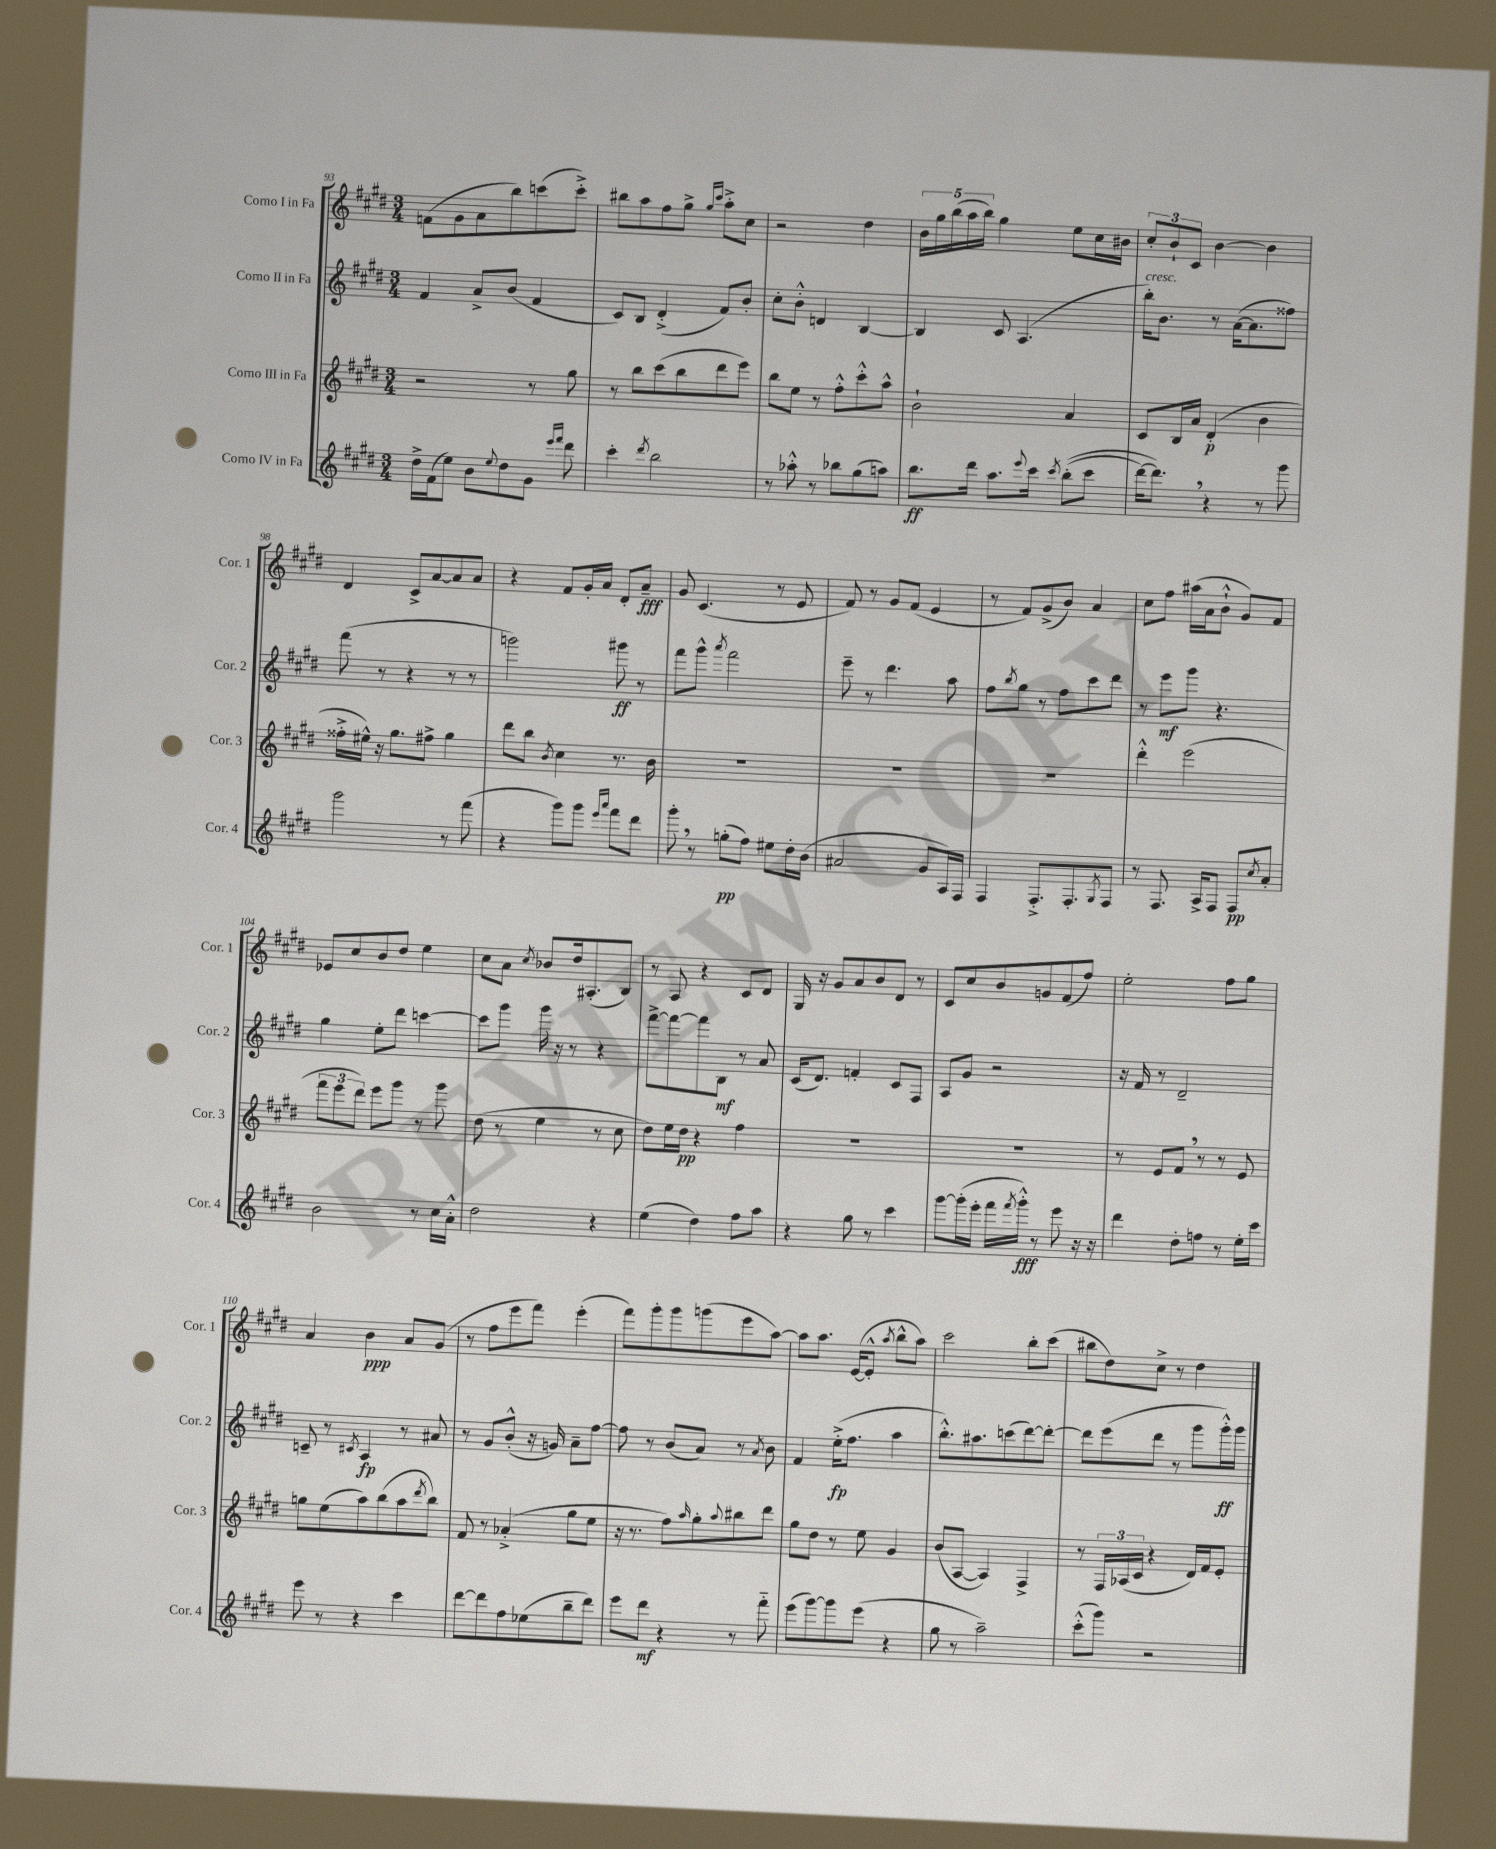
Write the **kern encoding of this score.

**kern	**kern	**kern	**kern
*staff4	*staff3	*staff2	*staff1
*clefG2	*clefG2	*clefG2	*clefG2
*k[f#c#g#d#]	*k[f#c#g#d#]	*k[f#c#g#d#]	*k[f#c#g#d#]
*M3/4	*M3/4	*M3/4	*M3/4
16dd#^\LL	2r	4f#/	(8f\L
(16f#\J	.	.	.
8ee\J)	.	.	8g#\
8b\L	.	8a^/L	8a\
8qqee/	.	.	.
8dd#\	.	(8b/J	8bb\)
8g#\J	8r	4f#/	(8ccc\
16qqeee/LL	.	.	.
16qqfff#/JJ	.	.	.
8ddd#\	8gg#\	.	8ccc'^\J)
=	=	=	=
4ccc#'\	8r	8c#/L)	8bb#\L
.	8bb\L	8B/J	8aa\
8qddd#/	.	.	.
2bb\	(8ccc#\	(4d#'^/	8ff#\
.	8bb\	.	8gg#^\J
.	.	.	16qqgg#/LL
.	.	.	16qqccc#/JJ
.	8ddd#\	8f#/L)	8aa'^\L
.	8eee\J)	8b'/J	8cc#\J
=	=	=	=
8r	8bb\L	8cc#'\L	2r
8aa-'^^\	8ee\J	8b'^^\J	.
8r	8r	4d/	.
8bb-\L	8ff#'^^\L	.	.
(8gg#\	8ccc#'^^\	[4B/	4dd#\
8aa\J)	8aa^^\J	.	.
=	=	=	=
8.bb\L	2b`\	4B/]	20b\LL
.	.	.	20gg#\
.	.	.	(20bb\
.	.	.	20aa\
16ddd#\Jk	.	.	.
.	.	.	20bb\JJ)
8.aa\L	.	8c#/	4gg#\
.	.	(4.A/	.
8qqeee/	.	.	.
16ccc#\Jk	.	.	.
8qccc#/	.	.	.
&((8bb'\L	4a/	.	8ee\L
8ccc#\J	.	.	16cc#\L
.	.	.	16b#\JJ
=	=	=	=
[16ddd#\LK)	8c#/L	16bb'\LK)	12cc#'/L
8.ddd#\]J&)	.	8.b\J	.
.	.	.	12b`/
.	16B/L	.	.
.	.	.	12c#/J
.	16a/JJ	.	.
4r	(4d#'/	8r	[4b\
.	.	([16a\LK	.
.	.	8.a\]	.
8r	4b\	.	4b\]
8ggg#\	.	8ff##\J)	.
=	=	=	=
2ggg#\	16ff##'^\LL	(8fff#\	4d#/
.	16ee#^^\JJ)	.	.
.	16r	8r	.
.	8.gg#\L	.	.
.	.	4r	8c#^/L
.	8ff#^\J	.	[8a/
8r	4gg#\	8r	8a/]
(8fff#\	.	8r	8a/J
=	=	=	=
4r	8ddd#\L	2ggg\)	4r
.	8bb\J	.	.
.	8qb/	.	.
8ggg#\L)	4cc#\	.	8f#/L
8ggg#\J	.	.	16g#'/L
.	.	.	16a/JJ
16qqeee/LL	.	.	.
16qqaaa/JJ	.	.	.
8fff#\L	8.r	8ggg#\	8d#'/L
8ddd#\J	.	8r	8a~/J
.	16b\	.	.
=	=	=	=
8ggg#'\	2.r	8fff#\L	8g#/
8r	.	8ggg#^^\J	(4.c#/
.	.	8qaaa/	.
(8gg'\L	.	2fff#\	.
8ff#\J)	.	.	.
8ee#\L	.	.	8r
16dd#'\L	.	.	8e/
(16b\JJ	.	.	.
=	=	=	=
2a#/	2.r	8eee~\	8f#/)
.	.	8r	8r
.	.	4.ddd#\	8g#/L
.	.	.	(8f#/J
8g#/L	.	.	4e/
16A/L)	.	8aa\	.
16F#/JJ	.	.	.
=	=	=	=
4F#/	2.r	8ff#\L	8r
.	.	8qbb/	.
.	.	8gg#\J	8f#/L)
8.F#'^/L	.	8r	(8g#^/
.	.	8ff#\L	8b/J)
8.F#'/	.	.	.
.	.	8ccc#\	4a/
8qG#/	.	.	.
8F#/J	.	8ddd#\J	.
=	=	=	=
8r	4ddd#'^^\	8r	8cc#\L
8.F#/	.	8eee\L	8ff#\J
.	(2eee\	8ggg#\J	(16aa#\LL
16A^/LK	.	.	16a\J
8F#/J	.	4.r	8b`^^\J
8F#/L	.	.	8g#/L)
8qcc#/	.	.	.
8a'/J	.	.	8f#/J
=	=	=	=
2b\	12fff#\L	4gg#\	8e-/L
.	12eee\	.	.
.	.	.	8cc#/
.	12ddd#\J)	.	.
.	8eee\L	8ee'\L	8b/
.	8ggg#\J	8ddd#\J	8dd#/J
8r	8r	[4ccc\	4ee\
16cc#\LL	8ggg#\	.	.
16a'^^\JJ	.	.	.
=	=	=	=
2dd#\	(8dd#\	8ccc\]L	8cc#\L
.	8r	8ggg#\J	8a\J
.	.	.	8qcc#/
.	4ee\	16ggg#\	8b-/L
.	.	16r	.
.	.	8r	16dd#/k
.	.	.	(8.A#'/
4r	8r	4r	.
.	8cc#\	.	8B/J)
=	=	=	=
(4ee\	8dd#\L)	[8fff#^\L	8r
.	16ee\L	8fff#\_	8A/
.	16dd#\JJ	.	.
4dd#\)	4r	8fff#\]	4r
.	.	8B\J	.
8ff#\L	4ff#\	8r	8c#/L
8aa\J	.	8a/	8d#/J
=	=	=	=
4r	2.r	(16c#/LK	16G#/
.	.	8.d#/J)	16r
.	.	.	8g#/L
8gg#\	.	4f'/	8a/
8r	.	.	8b/
4ccc#\	.	8c#/L	8d#/J
.	.	8F#/J	8r
=	=	=	=
[8ggg#\L	2.r	8A/L	8c#/L
(16ggg#'\]L	.	8g#/J	8cc#/
16eee'\JJ	.	.	.
16fff#\LL	.	2r	8b/
8qfff#/	.	.	.
16ggg#'^^\JJ)	.	.	.
8r	.	.	8g/
8eee\	.	.	(8f#/
16r	.	.	8ff#/J)
16r	.	.	.
=	=	=	=
4ddd#\	8r	16r	2ee'\
.	.	16f#/	.
.	8e/L	8r	.
8dd#'\L	8f#/J	2d#~/	.
8ff\J	8r	.	.
8r	8r	.	8ff#\L
16ee'\LL	8e/	.	8gg#\J
16ccc#\JJ	.	.	.
=	=	=	=
8eee\	8gg\L	8c~/	4a/
8r	(8ee\	8r	.
.	.	8qc#/	.
4r	8aa\)	4A/	4b\
.	(8bb\	.	.
4ccc#\	8aa\	8r	8a/L
.	8qddd#/	.	.
.	8bb\J)	8a#/	(8g#/J
=	=	=	=
[8ddd#\L	8f#/	8r	8r
8ddd#\]	8r	8g#/L	8ff#\L
8ff#\	(4a-'^/	(8b'^^/J	8eee\
(8ee-\	.	16r	8fff#\J)
.	.	16g/)	.
8bb~\	8gg#\L	8a~\L	(4eee'\
8ddd#\J)	8ee\J	[8ff#\J	.
=	=	=	=
8eee\L	16r	8ff#\]	8fff#\L)
.	8.r	.	.
8ddd#\J	.	8r	8ggg#'\
4r	8ff#\L)	(8b/L	8ggg#\
.	16qqaa/	.	.
.	8gg#'\	8a/J)	(8ggg\
.	8qqaa/	.	.
8r	8bb#\	8r	8eee\
.	.	8qa/	.
8fff#'~\	8ddd#\J	8b\	[8aa\J)
=	=	=	=
(8eee\L	8gg#\L	4f#/	8aa\]L
[8ggg#\)	8dd#\J	.	8.aa\J
8ggg#\]	8r	(16ee'^\LK	.
.	.	8.ff#\J	([16e/LK
(8eee\J	8ee\	.	8e'^^/]J
.	.	.	8qaa/
4r	4g#/	4aa\	8bb^^\L
.	.	.	8aa\J)
=	=	=	=
8gg#\	(8b/L	8.bb'^^\L)	2ccc#\
8r	[8A/J	.	.
.	.	8.aa#\	.
2aa~\)	4A/])	.	.
.	.	(8ccc\	.
.	4F#^/	[8ddd#\)	8bb'\L
.	.	8ddd#'\_J	(8ccc#\J
=	=	=	=
(8ccc#'^^\L	8r	8ddd#\]L	8bb#\L
8ggg#\J)	24F#/LL	(8eee\	8dd#\)
.	(24A-/	.	.
.	24c#/JJ	.	.
2r	4r	8ddd#\J	8cc#^\J
.	.	8r	8r
.	16d#/LL)	8ggg#\L	4dd#\
.	16f#/J	.	.
.	8e'/J	16ggg#'^^\L)	.
.	.	16ggg#\JJ	.
==	==	==	==
*-	*-	*-	*-
